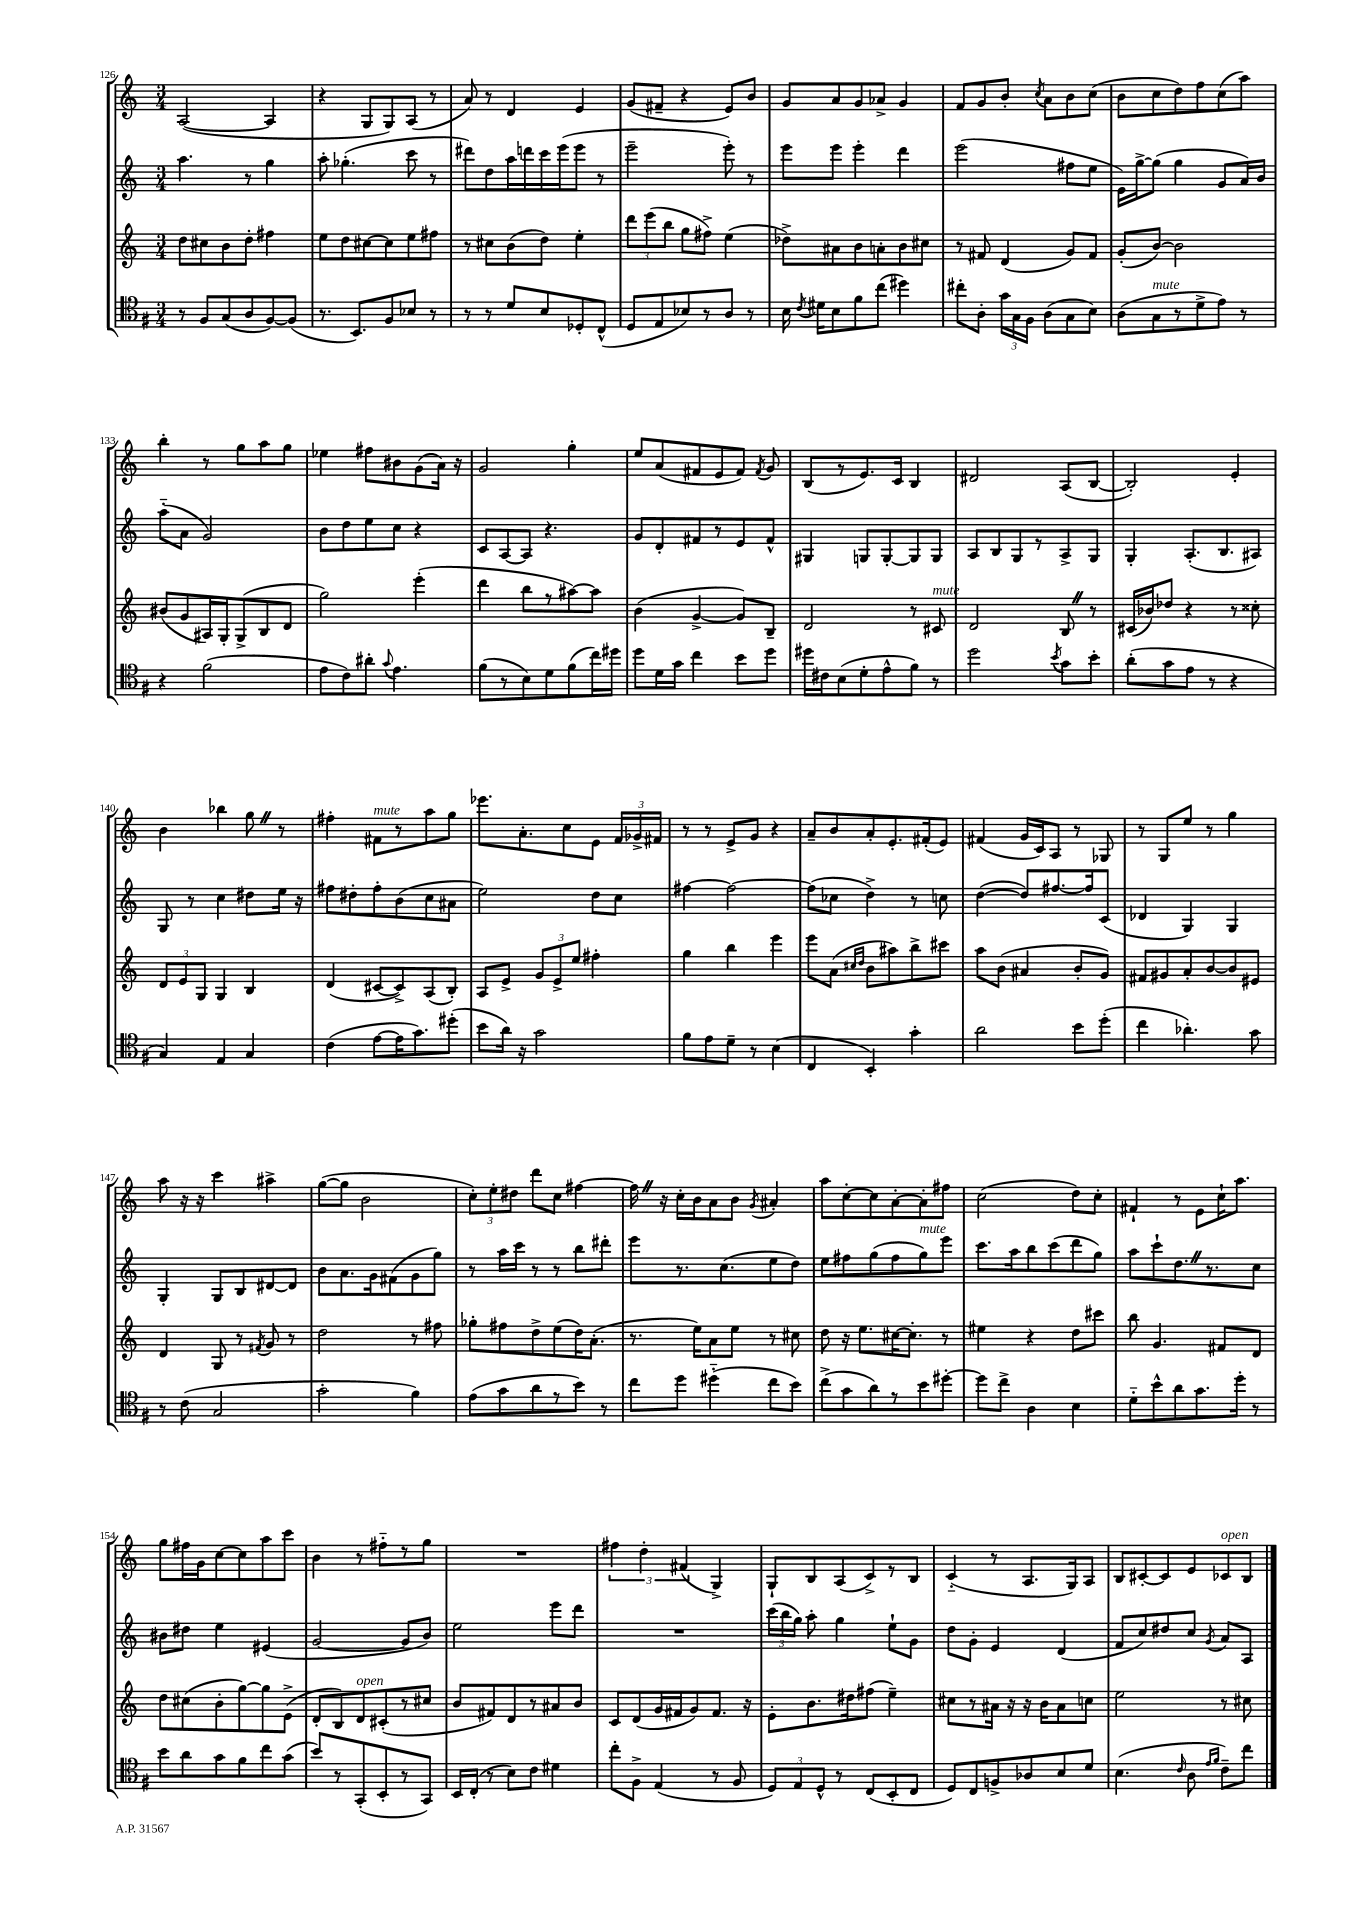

**kern	**kern	**kern	**kern
*part4	*part3	*part2	*part1
*staff4	*staff3	*staff2	*staff1
*clefC4	*clefG2	*clefG2	*clefG2
*k[f#]	*k[]	*k[]	*k[]
*M3/4	*M3/4	*M3/4	*M3/4
=126	=126	=126	=126
8r	8dd\L	4.aa\	([2A/
8F#/L	8cc#X\	.	.
(8G/	8b\	.	.
8A/	8dd'\J	8r	.
[8F#/)	4ff#X\	4gg\	4A/]
(8F#/J]	.	.	.
=127	=127	=127	=127
8.r	8ee\L	8aa'\	4r
.	8dd\	(4.gg-X'\	.
8.BB/L)	.	.	.
.	[8cc#X\	.	8G/L
8F#/	8cc#\]	.	8G/)
8B-X/J	8ee\	8ccc\	(8A/J
8r	8ff#X\J	8r	8r
=128	=128	=128	=128
8r	8r	8ddd#X\L)	8a/)
8r	8cc#X\L	8dd\	8r
8d/L	(8b\	16aa\L	4d/
.	.	16dddn\	.
8B/	8dd\J)	16ccc\	.
.	.	(16eee\J	.
8D-X'/	4ee'\	8eee\J	4e/
(8C^^/J	.	8r	.
=129	=129	=129	=129
8D/L	12ddd\L	2eee~\	(8g/L
.	(12eee\	.	.
8E/	.	.	8f#X~/J
.	12bb\J	.	.
8B-X/)	8gg\L	.	4r
8r	8ff#X^\J)	.	.
8A/J	(4ee\	8eee'\)	8e/L)
8r	.	8r	8b/J
=130	=130	=130	=130
16B\	8dd-X^\L)	8eee\L	8g/L
8qc/	.	.	.
16d#X\KL	.	.	.
8B\	8a#X\	8eee\J	8a/
8f#\	8b\	4eee'\	8g/
(8cc\J	8an'\	.	8a-X^/J
4dd#X\)	8b\	4ddd\	4g/
.	8cc#X\J	.	.
=131	=131	=131	=131
8cc#X'\L	8r	(2eee\	8f/L
8A'\J	8f#X/	.	8g/
24g\LL	(4d/	.	8b'/J
24G\	.	.	.
24F#\JJ	.	.	.
.	.	.	8qcc/
(8A\L	.	.	8a\L
8G\	8g/L)	8ff#X\L	8b\
8B\J)	8f#/J	8ee\J	(8cc\J
=132	=132	=132	=132
(8A\L	(8g'/L	16e\LL)	8b\L
.	.	[16gg^\J	.
!LO:TX:a:i:t=mute	!	!	!
8G\	[8b/J)	(8gg\J]	8cc\
8r	2b\]	4gg\	8dd\)
8d^\	.	.	8ff\
8e\J)	.	8g/L	(8cc\
8r	.	16a/L)	8aa\J)
.	.	16b/JJ	.
!!LO:LB:g=z
=133	=133	=133	=133
4r	(8b#X/L	(8aa\L	4bb'\
.	8g/	8a\J	.
(2f#\	16A#X/L)	2g/)	8r
.	16G'/J	.	.
.	(8G^/	.	8gg\L
.	8B/	.	8aa\
.	8d/J	.	8gg\J
=134	=134	=134	=134
8e\L	2gg\)	8b\L	4ee-X\
8c\)	.	8dd\	.
8a#X'\J	.	8ee\	8ff#X\L
8qqg/	.	.	.
4.e\	.	8cc\J	8b#X\
.	(4eee'\	4r	(8g\
.	.	.	16a\Jk)
.	.	.	16r
=135	=135	=135	=135
(8f#\L	4ddd\	8c/L	2g/
8r	.	[8A/	.
8B\)	8bb\L	8A/J]	.
8d\	8r	4.r	.
(8f#\	[8aa#X\)	.	4gg'\
16cc\L)	8aa#\J]	.	.
16dd#X\JJ	.	.	.
=136	=136	=136	=136
8dd\L	(4b\	8g/L	8ee/L
16d\L	.	8d'/	(8a/
16g\JJ	.	.	.
4cc\	[4g^/	8f#X/	8f#X/
.	.	8r	8e/
8b\L	8g/L])	8e/	8f#/J)
.	.	.	8qf#/
8dd\J	8B~/J	8f#^^/J	8g/
=137	=137	=137	=137
16dd#X\LL	2d/	4G#X/	(8B/L
16c#X\J	.	.	.
(8B\	.	.	8r
8d'\	.	8Gn/L	8.e/)
8e^^\	.	[8G'/	.
.	.	.	16c/Jk
8f#\J)	8r	8G/]	4B/
!	!LO:TX:a:i:t=mute	!	!
8r	8c#X/	8G/J	.
=138	=138	=138	=138
2dd\	2d/	8A/L	2d#X/
.	.	8B/	.
.	.	8G/	.
.	.	8r	.
8qb/	.	.	.
8g\L	8BZ/	8A^/	(8A/L
8b'\J	8r	8G/J	[8B/J
=139	=139	=139	=139
(8a'\L	(16c#X/LL	4G'/	2B'/])
.	16b-X/J)	.	.
8g\	8dd-X/J	.	.
8e\J	4r	(8.A'/L	.
8r	.	.	.
.	.	8.B/	.
4r	8r	.	4e'/
.	8cc##X'\	8A#X/J)	.
!!LO:LB:g=z
=140	=140	=140	=140
4G/)	12d/L	8G/	4b\
.	12e/	.	.
.	.	8r	.
.	12G/J	.	.
4E/	4G/	4cc\	4bb-X\
4G/	4B/	8dd#X\L	8ggZ\
.	.	16ee\Jk	8r
.	.	16r	.
=141	=141	=141	=141
(4c\	(4d/	8ff#X\L	4ff#X'\
.	.	8dd#X'\	.
!	!	!	!LO:TX:a:i:t=mute
[8e\L	[8c#X/L	8ff#'\	8f#X\L
16e\K]	8c#^/])	(8b\	8r
8.g\)	.	.	.
.	(8A/	8cc\	8aa\
(8dd#X'\J	8B'/J)	8a#X\J	8gg\J
=142	=142	=142	=142
8b\L	8A/L	2ee\)	8.eee-X\L
16a\Jk)	8e^/J	.	.
16r	.	.	8.a'\
2g\	12g/L	.	.
.	12e^/	.	.
.	.	.	8cc\
.	12ee/J	.	.
.	4ff#X'\	8dd\L	8e\J
.	.	8cc\J	24f/LL
.	.	.	24g-X^/
.	.	.	24f#X/JJ
=143	=143	=143	=143
8f#\L	4gg\	[4ff#X\	8r
8e\	.	.	8r
8d~\J	4bb\	2ff#\_	8e^/L
8r	.	.	8g/J
(4B\	4eee\	.	4r
=144	=144	=144	=144
4C/	8eee\L	(8ff#\L]	8a~/L
.	(8a\J	8cc-X\J	8b/
.	16qqcc#X/LL	.	.
.	16qqdd/JJ	.	.
4BB'/)	8b\L	4dd^\)	8a'/
.	8aa#X\)	.	8.e'/
4g'\	8bb^\	8r	.
.	.	.	(16f#X'/k
.	8ccc#X\J	8ccn\	8e/J)
=145	=145	=145	=145
2a\	8aa\L	([4dd\	(4f#X/
.	(8b\J	.	.
.	4a#X/	8dd/L])	16g/LL
.	.	.	16c/J)
.	.	[8.ff#X/	8A/J
8b\L	8b'/L	.	8r
.	.	16ff#/k]	.
(8dd'\J	8g/J)	(8c/J	8G-X/
=146	=146	=146	=146
4cc\	8f#X/L	4d-X/	8r
.	8g#X/	.	8G/L
4.a-X'\)	8a'/	4G/)	8ee/J
.	[8b/	.	8r
.	8b/]	4G/	4gg\
8g\	8e#X/J	.	.
!!LO:LB:g=z
=147	=147	=147	=147
8r	4d/	4G'/	8aa\
(8c\	.	.	16r
.	.	.	16r
2G/	8G/	8G/L	4ccc\
.	8r	8B/	.
.	8qf#X/	.	.
.	8g/	[8d#X/	4aa#X^\
.	8r	8d#/J]	.
=148	=148	=148	=148
2g'\	2dd\	8b\L	([8gg\L
.	.	8.a\	8gg\J]
.	.	.	2b\
.	.	16g\k	.
.	.	(8f#X\	.
4f#\)	8r	8g\	.
.	8ff#X\	8gg\J)	.
=149	=149	=149	=149
(8e\L	8gg-X'\L	8r	12cc'\L)
.	.	.	12ee'\
8g\	8ff#X\	16aa\LL	.
.	.	.	12dd#X\J
.	.	16ccc\JJ	.
8a\	8dd^\	8r	8ddd\L
8r	(8ee\	8r	8cc\J
8b\J)	16dd\K)	8bb\L	[4ff#X\
.	(8.a'\J	.	.
8r	.	8ddd#X'\J	.
=150	=150	=150	=150
8cc\L	8.r	8eee\L	16ff#Z\]
.	.	.	16r
8dd\J	.	8.r	16cc'\LL
.	16ee\KL)	.	16b\J
(4dd#X\	8a\	.	8a\
.	.	(8.cc\	.
.	8ee\J	.	8b\J
.	.	.	8qg/
8cc\L	8r	8ee\	4a#X'/
8b\J)	8cc#X\	8dd\J)	.
=151	=151	=151	=151
(8cc^\L	8dd\	8ee\L	8aa\L
8g\	16r	8ff#X\	[8cc'\
.	8.ee\L	.	.
8a\)	.	(8gg\	8cc\]
8r	[16cc#X\K	8ff#\	[8a'\
.	8.cc#'\J]	.	.
!	!	!LO:TX:a:i:t=mute	!
8b\	.	8gg\)	8a'\]
[8dd#X'\J	8r	8eee\J	8ff#X\J
=152	=152	=152	=152
8dd#\L]	4ee#X\	8.ccc\L	(2cc\
8cc^\J	.	.	.
.	.	16aa\k	.
4A\	4r	8bb\	.
.	.	(8ccc\	.
4B\	8dd\L	8ddd\	8dd\L)
.	8ccc#X\J	8gg\J)	8cc'\J
=153	=153	=153	=153
8d\L	8bb\	8aa\L	4f#X`/
8b^^\	4.g/	8ccc`\	.
8a\	.	8.ddZ\	8r
8.g\	.	.	8e\L
.	.	8.r	.
.	8f#X/L	.	16cc`\K
16dd'\Jk	.	.	8.aa\J
8r	8d/J	8cc\J	.
!!LO:LB:g=z
=154	=154	=154	=154
8b\L	8dd\L	8b#X\L	8gg\L
8a\	(8cc#X\	8dd#X\J	16ff#X\L
.	.	.	16g\J
8g\	8b'\	4ee\	[8cc\
8f#\	[8gg\)	.	8cc\]
8cc\	8gg\]	(4e#X/	8aa\
(8g\J	(8e^\J	.	8ccc\J
=155	=155	=155	=155
8b/L)	8d'/L	[2g/	4b\
8r	8B/)	.	.
!	!LO:TX:a:i:t=open	!	!
(8GG'/	8d/	.	8r
8BB'/	(8c#X'/	.	8ff#X\L
8r	8r	8g/L]	8r
8GG/J)	8cc#X/J	8b/J)	8gg\J
=156	=156	=156	=156
16BB/LL	8b/L	2ee\	2.r
(16C'/JJ	.	.	.
8r	8f#X/)	.	.
8B\L)	8d/	.	.
8c\J	8r	.	.
4d#X\	8a#X/	8eee\L	.
.	8b/J	8ddd\J	.
=157	=157	=157	=157
8cc'\L	8c/L	2.r	6ff#X\
8F#^\J	(8d/	.	.
.	.	.	6dd'\
(4E/	16g/L	.	.
.	16f#X/J	.	.
.	.	.	(6f#X/
.	8g/)	.	.
8r	8.f#/J	.	4G^/)
8F#/	.	.	.
.	16r	.	.
=158	=158	=158	=158
12D/L)	8e'\L	(24ccc\LL	8G`/L
.	.	24bb\	.
12E/	.	24gg\JJ)	.
.	8.b\	8aa'\	8B/
12D^^/J	.	.	.
8r	.	4gg\	(8A/
.	16dd#X\k	.	.
(8C/L	(8ff#X\J	.	8c^/)
8BB'/	4ee~\)	8ee`\L	8r
8C/J	.	8g\J	8B/J
=159	=159	=159	=159
8D/L)	8cc#X\L	8dd\L	(4c/
8C/	8r	8g'\J	.
8Fn^/	16a#X\Jk	4e/	8r
.	16r	.	.
8A-X/	16r	.	8.A/L
.	16b\KL	.	.
8B/	8a#\	(4d/	.
.	.	.	16G/k)
8d/J	8ccn\J	.	8A/J
=160	=160	=160	=160
(4.B\	2ee\	8f/L	8B/L
.	.	8cc/)	[8c#X'/
.	.	8dd#X/	8c#/]
16qqc/	.	.	.
8A\	.	8cc/J	8e/
16qqe/LL	.	.	.
16qqf#/JJ	.	8qg/	.
!	!	!	!LO:TX:a:i:t=open
8c~\L)	8r	8a/L	8c-X/
8cc\J	8cc#X\	8A/J	8B/J
==	==	==	==
*-	*-	*-	*-
